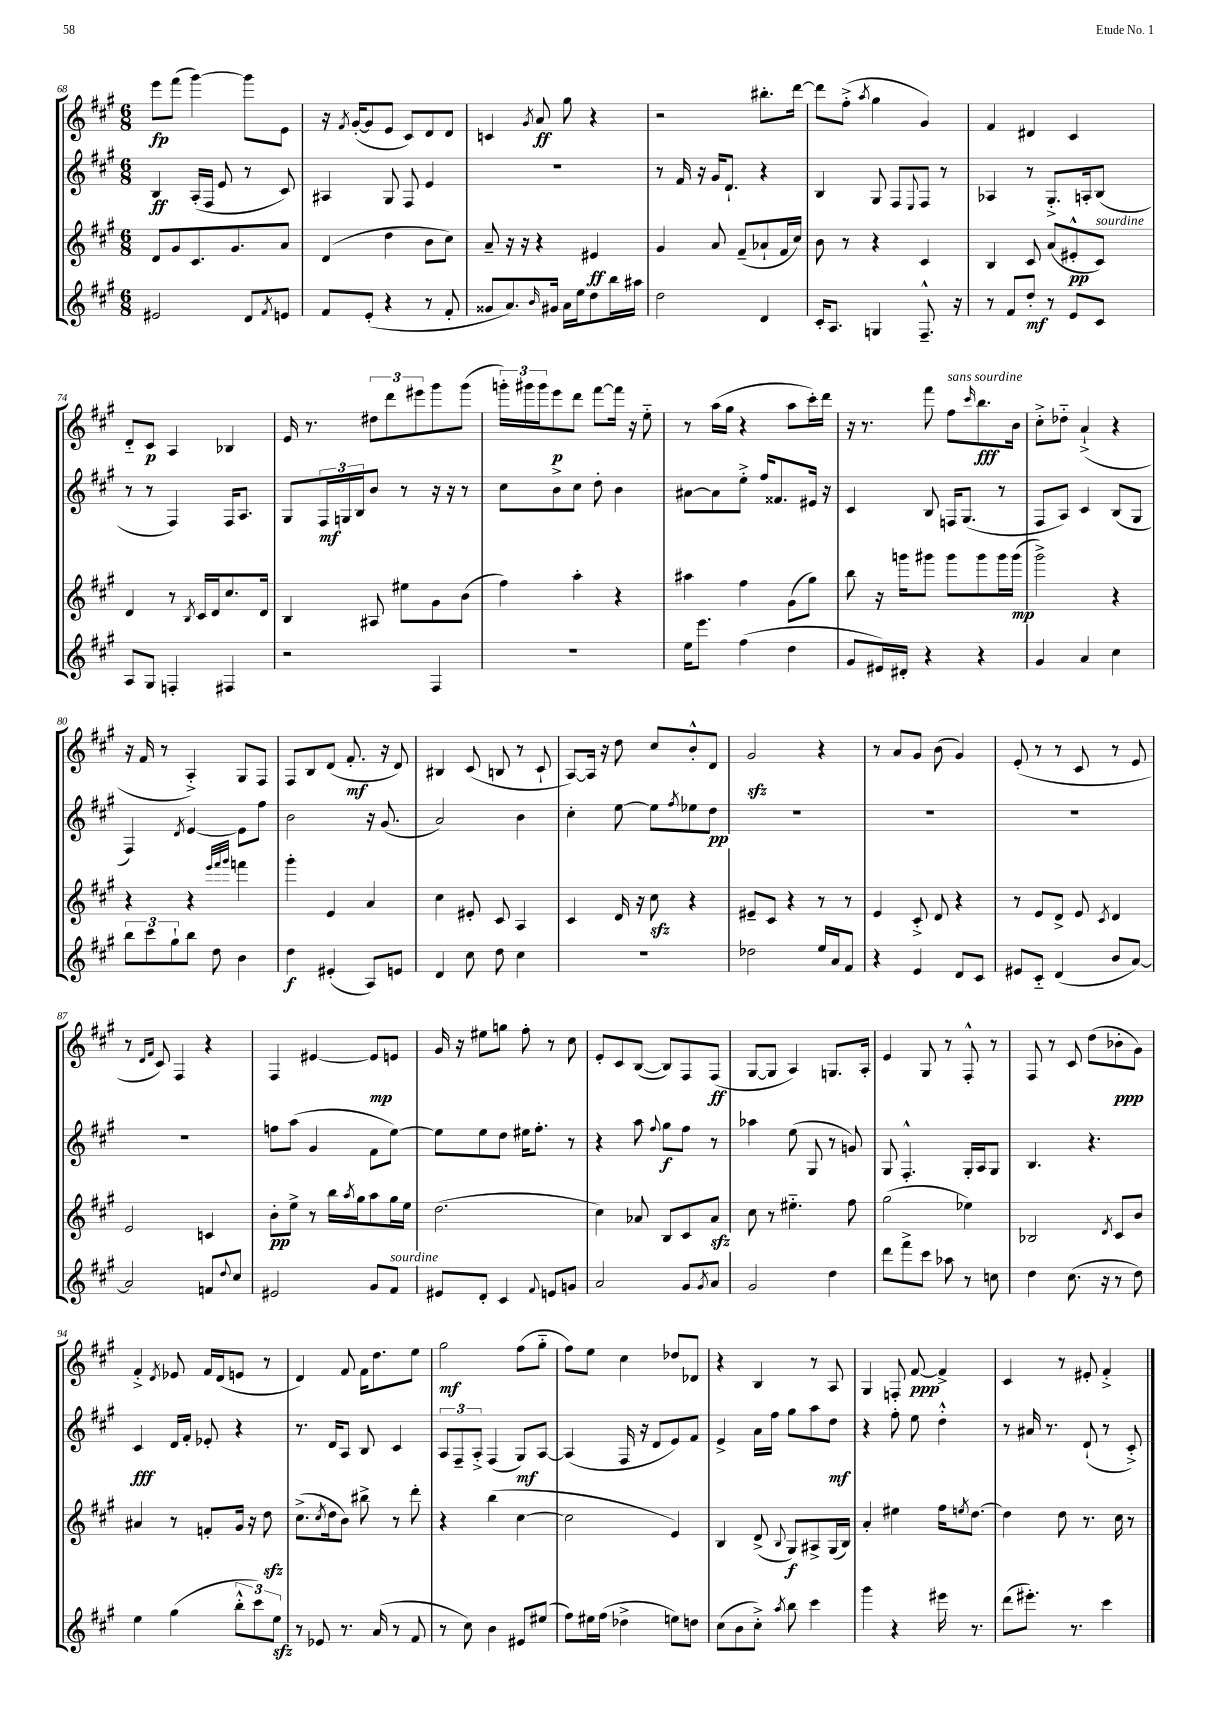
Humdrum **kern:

**kern	**dynam	**kern	**dynam	**kern	**dynam	**kern	**dynam
*part4	*part4	*part3	*part3	*part2	*part2	*part1	*part1
*staff4	*staff4	*staff3	*staff3	*staff2	*staff2	*staff1	*staff1
*clefG2	*	*clefG2	*	*clefG2	*	*clefG2	*
*k[f#c#g#]	*	*k[f#c#g#]	*	*k[f#c#g#]	*	*k[f#c#g#]	*
*M6/8	*	*M6/8	*	*M6/8	*	*M6/8	*
=68	=68	=68	=68	=68	=68	=68	=68
2e#X/	.	8d/L	.	4B/	ff	8eee\L	fp
.	.	8g#/	.	.	.	(8fff#\J	.
.	.	8.c#/	.	(16A'/LL	.	[4ggg#\)	.
.	.	.	.	16F#/JJ	.	.	.
.	.	.	.	8e/	.	.	.
.	.	8.g#/	.	.	.	.	.
8d/L	.	.	.	8r	.	8ggg#\L]	.
8qf#/	.	.	.	.	.	.	.
8en/J	.	8a/J	.	8c#/)	.	8e\J	.
=69	=69	=69	=69	=69	=69	=69	=69
8f#/L	.	(4d/	.	4A#X/	.	16r	.
.	.	.	.	.	.	8qf#/	.
.	.	.	.	.	.	([16g#'/KL	.
(8e'/J	.	.	.	.	.	8g#/]	.
4r	.	4dd\	.	8G#/	.	8e/J	.
.	.	.	.	8F#/	.	8c#/L)	.
8r	.	8b\L	.	4e/	.	8d/	.
8f#'/	.	8cc#\J)	.	.	.	8d/J	.
=70	=70	=70	=70	=70	=70	=70	=70
8g##X/L	.	8a~/	.	2.r	.	4cn/	.
8.a/)	.	16r	.	.	.	.	.
.	.	16r	.	.	.	.	.
.	.	.	.	.	.	8qg#/	.
.	.	4r	.	.	.	8a/	ff
16qqb/	.	.	.	.	.	.	.
16g#X/Jk	.	.	.	.	.	.	.
16a\LL	.	.	.	.	.	8gg#\	.
16ee\J	.	.	.	.	.	.	.
8dd\	.	4e#X/	ff	.	.	4r	.
16bb\L	.	.	.	.	.	.	.
16aa#X\JJ	.	.	.	.	.	.	.
=71	=71	=71	=71	=71	=71	=71	=71
2dd\	.	4g#/	.	8r	.	2r	.
.	.	.	.	16f#/	.	.	.
.	.	.	.	16r	.	.	.
.	.	8a/	.	16g#/KL	.	.	.
.	.	.	.	8.d`/J	.	.	.
.	.	(8f#~/L	.	.	.	.	.
4d/	.	8a-X`/	.	4r	.	8.bb#X'\L	.
.	.	16f#/L	.	.	.	.	.
.	.	16cc#/JJ)	.	.	.	[16ddd\Jk	.
=72	=72	=72	=72	=72	=72	=72	=72
16c#'/KL	.	8b\	.	4B/	.	8ddd\L]	.
8.A/J	.	.	.	.	.	.	.
.	.	8r	.	.	.	(8ff#'^\J	.
.	.	.	.	.	.	8qaa/	.
4Gn/	.	4r	.	8G#/	.	4gg#\	.
.	.	.	.	8F#/L	.	.	.
.	.	.	.	8qqE/	.	.	.
8.F#~^^/	.	4c#/	.	8F#/J	.	4g#/)	.
.	.	.	.	8r	.	.	.
16r	.	.	.	.	.	.	.
=73	=73	=73	=73	=73	=73	=73	=73
8r	.	4B/	.	4A-X/	.	4f#/	.
8f#/L	.	.	.	.	.	.	.
8dd'/J	mf	8c#/	.	8r	.	4d#X/	.
8r	.	(8a/L	.	8.G#'^/L	.	.	.
8e/L	.	8e#X'^^/	pp	.	.	4c#/	.
.	.	.	.	16An'/k	.	.	.
!	!	!LO:TX:a:i:t=sourdine	!	!	!	!	!
8c#/J	.	8c#/J)	.	(8B/J	.	.	.
!!LO:LB:g=z
=74	=74	=74	=74	=74	=74	=74	=74
8A/L	.	4d/	.	8r	.	8d/L	.
8G#/J	.	.	.	8r	.	8c#/J	p
4Fn'/	.	8r	.	4F#/)	.	4A/	.
.	.	8qB/	.	.	.	.	.
.	.	16c#/LL	.	.	.	.	.
.	.	16d/J	.	.	.	.	.
4F#X/	.	8.cc#/	.	16F#/KL	.	4B-X/	.
.	.	.	.	8.A/J	.	.	.
.	.	16d/Jk	.	.	.	.	.
=75	=75	=75	=75	=75	=75	=75	=75
2r	.	4B/	.	8G#/L	.	16e/	.
.	.	.	.	.	.	8.r	.
.	.	.	.	24F#/L	mf	.	.
.	.	.	.	24Gn/	.	.	.
.	.	.	.	24B/J	.	.	.
.	.	8A#X/	.	8b/J	.	12dd#X\L	.
.	.	.	.	.	.	12ddd\	.
.	.	8ee#X\L	.	8r	.	.	.
.	.	.	.	.	.	12eee#X\	.
4F#/	.	8g#\	.	16r	.	8ggg#\	.
.	.	.	.	16r	.	.	.
.	.	(8b\J	.	8r	.	(8ggg#\J	.
=76	=76	=76	=76	=76	=76	=76	=76
2.r	.	4ff#\)	.	8cc#\L	.	24gggn'\LL)	.
.	.	.	.	.	.	24ggg#X\	.
.	.	.	.	.	.	24ggg#\J	.
.	.	.	.	8b^\	.	8eee\	p
.	.	4aa'\	.	8cc#\J	.	8ddd\J	.
.	.	.	.	8dd'\	.	[8fff#\L	.
.	.	4r	.	4b\	.	16fff#\Jk]	.
.	.	.	.	.	.	16r	.
.	.	.	.	.	.	8ee\	.
=77	=77	=77	=77	=77	=77	=77	=77
16ee\KL	.	4aa#X\	.	[8a#X\L	.	8r	.
8.eee\J	.	.	.	.	.	.	.
.	.	.	.	8a#\]	.	(16aa\LL	.
.	.	.	.	.	.	16gg#\JJ	.
(4ff#\	.	4ff#\	.	8ee'^\J	.	4r	.
.	.	.	.	16ff#/KL	.	.	.
.	.	.	.	8.f##X/	.	.	.
4dd\	.	(8g#\L	.	.	.	8aa\L	.
.	.	8gg#\J)	.	16e#X/Jk	.	16ccc#'\L)	.
.	.	.	.	16r	.	16ddd\JJ	.
=78	=78	=78	=78	=78	=78	=78	=78
8g#/L	.	8bb\	.	4c#/	.	16r	.
.	.	.	.	.	.	8.r	.
16e#X/L)	.	16r	.	.	.	.	.
16d#X'/JJ	.	16gggn\KL	.	.	.	.	.
4r	.	8ggg#X\J	.	8B/	.	8fff#\	.
!	!	!	!	!	!	!LO:TX:a:i:t=sans sourdine	!
.	.	8ggg#\L	.	16Fn/KL	.	8ff#\L	.
.	.	.	.	(8.G#/J	.	.	.
.	.	.	.	.	.	16qqccc#/	.
4r	.	8ggg#\	.	.	.	8.bb\	fff
.	.	16ggg#\L	.	8r	.	.	.
.	.	(16ggg#\JJ	mp	.	.	16b\Jk	.
=79	=79	=79	=79	=79	=79	=79	=79
4g#/	.	2ggg#^\)	.	8F#/L	.	8cc#'^\L	.
.	.	.	.	8A/J)	.	8dd-X\J	.
4a/	.	.	.	4c#/	.	(4a`^/	.
4cc#\	.	4r	.	(8B/L	.	4r	.
.	.	.	.	8G#/J	.	.	.
!!LO:LB:g=z
=80	=80	=80	=80	=80	=80	=80	=80
12bb\L	.	4r	.	4F#/)	.	16r	.
.	.	.	.	.	.	16f#/	.
12ccc#\	.	.	.	.	.	.	.
.	.	.	.	.	.	8r	.
12gg#`\	.	.	.	.	.	.	.
.	.	.	.	8qd/	.	.	.
8bb\J	.	4r	.	[4e/	.	4A'^/)	.
8dd\	.	.	.	.	.	.	.
.	.	32qqeee/LLL	.	.	.	.	.
.	.	32qqfff#/	.	.	.	.	.
.	.	32qqggg#/JJJ	.	.	.	.	.
4b\	.	4fffn\	.	8e\L]	.	8G#/L	.
.	.	.	.	8ff#\J	.	8F#/J	.
=81	=81	=81	=81	=81	=81	=81	=81
4dd\	f	4ggg#'\	.	2b\	.	8F#/L	.
.	.	.	.	.	.	8B/	.
(4e#X'/	.	4e/	.	.	.	(8d/J	.
.	.	.	.	.	.	8.f#'/	mf
8A/L)	.	4a/	.	16r	.	.	.
.	.	.	.	(8.g#/	.	16r	.
8en/J	.	.	.	.	.	8d/)	.
=82	=82	=82	=82	=82	=82	=82	=82
4d/	.	4cc#\	.	2a/)	.	4B#X/	.
8cc#\	.	8e#X'/	.	.	.	(8c#/	.
8dd\	.	8c#/	.	.	.	8Bn/	.
4cc#\	.	4A/	.	4b\	.	8r	.
.	.	.	.	.	.	8c#`/	.
=83	=83	=83	=83	=83	=83	=83	=83
2.r	.	4c#/	.	4cc#'\	.	[8A/L)	.
.	.	.	.	.	.	16A/Jk]	.
.	.	.	.	.	.	16r	.
.	.	16d/	.	[8ee\	.	8dd\	.
.	.	16r	.	.	.	.	.
.	.	8cc#zz\	.	8ee\L]	.	8cc#/L	.
.	.	.	.	8qff#/	.	.	.
.	.	4r	.	8ee-X\	.	8b'^^/	.
.	.	.	.	8dd\J	pp	8d/J	.
=84	=84	=84	=84	=84	=84	=84	=84
2dd-X\	.	8e#X~/L	.	2.r	.	2g#zz/	.
.	.	8c#/J	.	.	.	.	.
.	.	4r	.	.	.	.	.
16ee/LL	.	8r	.	.	.	4r	.
16a/J	.	.	.	.	.	.	.
8f#/J	.	8r	.	.	.	.	.
=85	=85	=85	=85	=85	=85	=85	=85
4r	.	4e/	.	2.r	.	8r	.
.	.	.	.	.	.	8a/L	.
4e/	.	8c#'^/	.	.	.	8g#/J	.
.	.	8d/	.	.	.	(8b\	.
8d/L	.	4r	.	.	.	4g#/)	.
8c#/J	.	.	.	.	.	.	.
=86	=86	=86	=86	=86	=86	=86	=86
8e#X/L	.	8r	.	2.r	.	(8e'/	.
8c#/J	.	8e/L	.	.	.	8r	.
(4d/	.	8d^/J	.	.	.	8r	.
.	.	8e/	.	.	.	8c#/	.
.	.	8qc#/	.	.	.	.	.
8b/L	.	4d/	.	.	.	8r	.
[8a/J)	.	.	.	.	.	8e/	.
!!LO:LB:g=z
=87	=87	=87	=87	=87	=87	=87	=87
2a/]	.	2e/	.	2.r	.	8r	.
.	.	.	.	.	.	16qqd/LL	.
.	.	.	.	.	.	16qqf#/JJ	.
.	.	.	.	.	.	8c#/)	.
.	.	.	.	.	.	4F#/	.
8fn/L	.	4cn/	.	.	.	4r	.
8qqdd/	.	.	.	.	.	.	.
8cc#/J	.	.	.	.	.	.	.
=88	=88	=88	=88	=88	=88	=88	=88
2e#X/	.	8b'\L	pp	8ffn\L	.	4F#/	.
.	.	8ee^\J	.	(8aa\J	.	.	.
.	.	8r	.	4g#/	.	[4e#X/	.
.	.	16bb\LL	.	.	.	.	.
.	.	8qaa/	.	.	.	.	.
.	.	16gg#\J	.	.	.	.	.
8g#/L	.	8aa\	.	8f#\L	.	8e#/L]	mp
!LO:TX:a:i:t=sourdine	!	!	!	!	!	!	!
8f#/J	.	16gg#\L	.	[8ee\J)	.	8en/J	.
.	.	16ee\JJ	.	.	.	.	.
=89	=89	=89	=89	=89	=89	=89	=89
8e#X/L	.	(2.dd\	.	8ee\L]	.	16g#/	.
.	.	.	.	.	.	16r	.
8d'/J	.	.	.	8ee\	.	8ee#X\L	.
4c#/	.	.	.	8dd\J	.	8ggn\J	.
.	.	.	.	16ee#X\KL	.	8ff#'\	.
.	.	.	.	8.ff#'\J	.	.	.
8qqf#/	.	.	.	.	.	.	.
8en/L	.	.	.	.	.	8r	.
8gn/J	.	.	.	8r	.	8cc#\	.
=90	=90	=90	=90	=90	=90	=90	=90
2a/	.	4cc#\)	.	4r	.	8e'/L	.
.	.	.	.	.	.	8c#/	.
.	.	8a-X/	.	8aa\	.	([8B/J	.
.	.	.	.	8qqff#/	.	.	.
.	.	8B/L	.	8gg#\L	f	8B/L])	.
8g#/L	.	8c#/	.	8ff#\J	.	8F#/	.
8qg#/	.	.	.	.	.	.	.
8a/J	.	8a-zz/J	.	8r	.	(8F#/J	ff
=91	=91	=91	=91	=91	=91	=91	=91
2g#/	.	8cc#\	.	4aa-X\	.	[8G#/L	.
.	.	8r	.	.	.	8G#/J]	.
.	.	4.ee#X\	.	(8ee\	.	4A/)	.
.	.	.	.	8G#/	.	.	.
4dd\	.	.	.	8r	.	8.Gn/L	.
.	.	8ff#\	.	8gn/)	.	.	.
.	.	.	.	.	.	16A'/Jk	.
=92	=92	=92	=92	=92	=92	=92	=92
8ddd\L	.	(2gg#\	.	8G#/	.	4e/	.
8fff#^\	.	.	.	4.F#'^^/	.	.	.
8ccc#\J	.	.	.	.	.	8G#/	.
8aa-X\	.	.	.	.	.	8r	.
8r	.	4ee-X\)	.	16G#'/LL	.	8F#'^^/	.
.	.	.	.	16A/J	.	.	.
8ccn\	.	.	.	8G#/J	.	8r	.
=93	=93	=93	=93	=93	=93	=93	=93
4dd\	.	2B-X/	.	4.B/	.	8F#/	.
.	.	.	.	.	.	8r	.
(8.cc#\	.	.	.	.	.	8c#/	.
.	.	.	.	4.r	.	(8dd\L	.
16r	.	.	.	.	.	.	.
.	.	8qd/	.	.	.	.	.
8r	.	8c#/L	.	.	.	8b-X'\	ppp
8dd\)	.	8b/J	.	.	.	8g#\J)	.
!!LO:LB:g=z
=94	=94	=94	=94	=94	=94	=94	=94
4ee\	.	4a#X/	.	4c#/	fff	4f#'^/	.
.	.	.	.	.	.	8qd/	.
(4gg#\	.	8r	.	16d/LL	.	8e-X/	.
.	.	.	.	16f#'/JJ	.	.	.
.	.	8fn'/L	.	8e-X'/	.	16f#/LL	.
.	.	.	.	.	.	(16d/J	.
12bb'^^\L	.	16g#/Jk	.	4r	.	8en/J	.
.	.	16r	.	.	.	.	.
12ccc#\)	.	.	.	.	.	.	.
.	.	8ddzz\	.	.	.	8r	.
12eezz\J	.	.	.	.	.	.	.
=95	=95	=95	=95	=95	=95	=95	=95
8r	.	(8.cc#^\L	.	8.r	.	4d/)	.
8e-X/	.	.	.	.	.	.	.
.	.	8qcc#/	.	.	.	.	.
.	.	16dd\k	.	16d/KL	.	.	.
8.r	.	8b\J)	.	8A/J	.	8f#/	.
.	.	8bb#X^\	.	8B/	.	16f#\KL	.
(16a/	.	.	.	.	.	8.dd\	.
8r	.	8r	.	4c#/	.	.	.
8f#/	.	8ddd'\	.	.	.	8ee\J	.
=96	=96	=96	=96	=96	=96	=96	=96
8r	.	4r	.	12A/L	.	2gg#\	mf
.	.	.	.	12F#~/	.	.	.
8cc#\)	.	.	.	.	.	.	.
.	.	.	.	12A'^/J	.	.	.
4b\	.	(4bb\	.	(4F#/	.	.	.
8e#X/L	.	[4cc#\	.	8G#/L)	mf	(8ff#\L	.
(8ee#X/J	.	.	.	[8A/J	.	8gg#\J	.
=97	=97	=97	=97	=97	=97	=97	=97
8ff#\L)	.	2cc#\]	.	(4A/]	.	8ff#\L)	.
16ee#X\L	.	.	.	.	.	8ee\J	.
(16ff#\JJ	.	.	.	.	.	.	.
4dd-X^\	.	.	.	16F#/	.	4cc#\	.
.	.	.	.	16r	.	.	.
.	.	.	.	8d/L	.	.	.
8een\L)	.	4e/)	.	8e/)	.	8dd-X/L	.
8ddn\J	.	.	.	8f#/J	.	8d-X/J	.
=98	=98	=98	=98	=98	=98	=98	=98
(8cc#\L	.	4B/	.	4e^/	.	4r	.
8b\	.	.	.	.	.	.	.
8cc#'^\J)	.	(8d^/	.	16a\LL	.	4B/	.
.	.	.	.	16ff#\JJ	.	.	.
8qaa/	.	8qqB/	.	.	.	.	.
8bb\	.	8G#/L)	f	8gg#\L	.	.	.
4ccc#\	.	8A#X^/	.	8aa\	.	8r	.
.	.	(16G#/L	.	8dd\J	mf	8A/	.
.	.	16B/JJ)	.	.	.	.	.
=99	=99	=99	=99	=99	=99	=99	=99
4ggg#\	.	4a'/	.	4r	.	4G#/	.
4r	.	4ee#X\	.	8ff#'\	.	8Fn'/	.
.	.	.	.	8ee\	.	[8f#/	ppp
16eee#X\	.	16ff#\KL	.	4dd'^^\	.	4f#^/]	.
.	.	8qeen/	.	.	.	.	.
8.r	.	[8.dd\J	.	.	.	.	.
=100	=100	=100	=100	=100	=100	=100	=100
(8ddd\L	.	4dd\]	.	8r	.	4c#/	.
8.eee#X'\J)	.	.	.	16a#X/	.	.	.
.	.	.	.	8.r	.	.	.
.	.	8dd\	.	.	.	8r	.
8.r	.	.	.	.	.	.	.
.	.	8.r	.	(8d`/	.	8e#X'/	.
4ccc#\	.	.	.	8r	.	4f#'^/	.
.	.	16cc#\	.	.	.	.	.
.	.	8r	.	8c#'^/)	.	.	.
==	==	==	==	==	==	==	==
*-	*-	*-	*-	*-	*-	*-	*-
